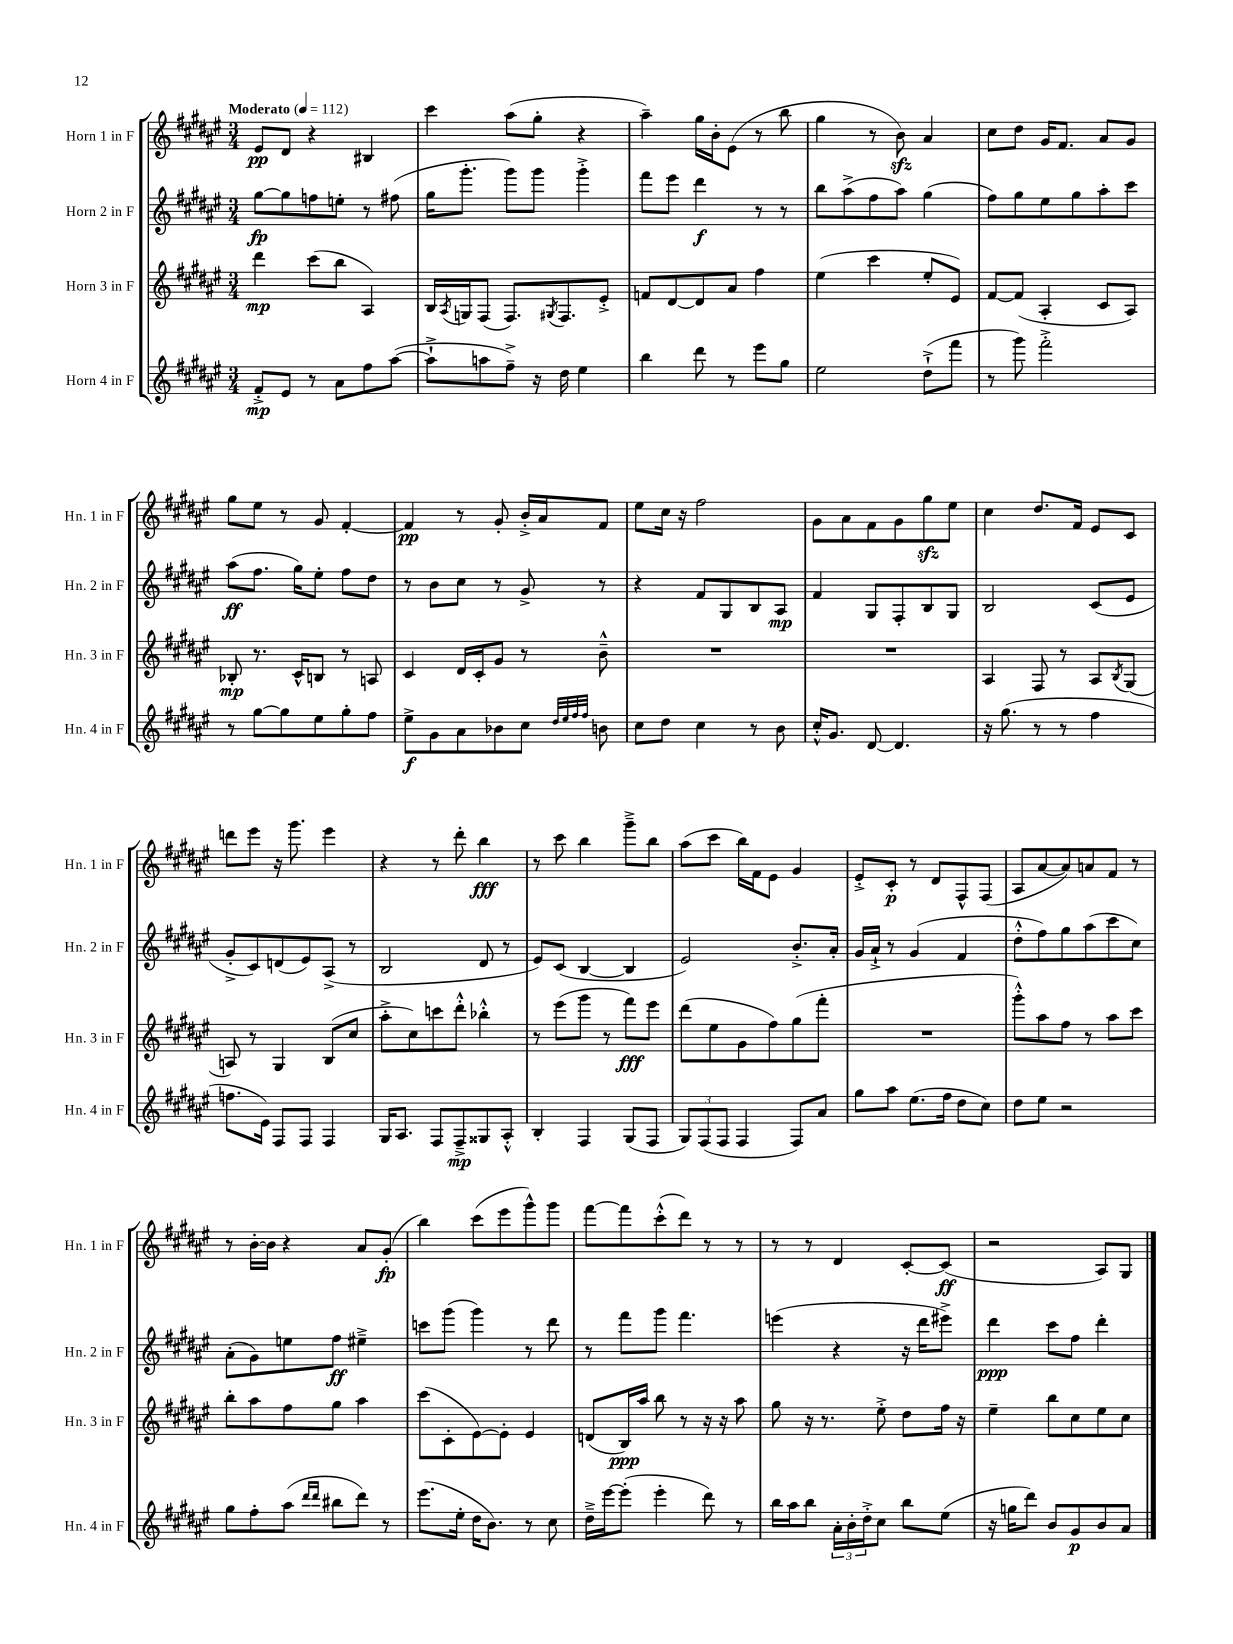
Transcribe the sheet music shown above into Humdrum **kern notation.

**kern	**dynam	**kern	**dynam	**kern	**dynam	**kern	**dynam
*part4	*part4	*part3	*part3	*part2	*part2	*part1	*part1
*staff4	*staff4	*staff3	*staff3	*staff2	*staff2	*staff1	*staff1
*I"Horn 4 in F	*	*I"Horn 3 in F	*	*I"Horn 2 in F	*	*I"Horn 1 in F	*
*I'Hn. 4 in F	*	*I'Hn. 3 in F	*	*I'Hn. 2 in F	*	*I'Hn. 1 in F	*
*clefG2	*	*clefG2	*	*clefG2	*	*clefG2	*
*k[f#c#g#d#a#e#]	*	*k[f#c#g#d#a#e#]	*	*k[f#c#g#d#a#e#]	*	*k[f#c#g#d#a#e#]	*
*M3/4	*	*M3/4	*	*M3/4	*	*M3/4	*
*MM112	*	*MM112	*	*MM112	*	*MM112	*
=1	=1	=1	=1	=1	=1	=1	=1
!	!	!	!	!	!	!LO:TX:a:B:t=Moderato	!
8f#'^/L	mp	4ddd#\	mp	[8gg#\L	fp	8e#/L	pp
8e#/J	.	.	.	8gg#\]	.	8d#/J	.
8r	.	(8ccc#\L	.	8ffn\	.	4r	.
8a#\L	.	8bb\J	.	8een'\J	.	.	.
8ff#\	.	4A#/)	.	8r	.	4B#X/	.
([8aa#\J	.	.	.	(8ff#X\	.	.	.
=2	=2	=2	=2	=2	=2	=2	=2
8aa#`^\L]	.	16B/LL	.	16gg#\KL	.	4ccc#\	.
.	.	8qA#/	.	.	.	.	.
.	.	16Gn/J	.	8.ggg#'\J	.	.	.
8aan\	.	(8F#/J	.	.	.	.	.
8ff#~^\J)	.	8.F#/L)	.	8ggg#\L)	.	(8aa#\L	.
16r	.	.	.	8ggg#\J	.	8gg#'\J	.
.	.	8qG#X/	.	.	.	.	.
16dd#\	.	8.F#/	.	.	.	.	.
4ee#\	.	.	.	4ggg#'^\	.	4r	.
.	.	8e#'^/J	.	.	.	.	.
=3	=3	=3	=3	=3	=3	=3	=3
4bb\	.	8fn/L	.	8fff#\L	.	4aa#~\)	.
.	.	[8d#/	.	8eee#\J	.	.	.
8ddd#\	.	8d#/]	.	4ddd#\	f	16gg#\LL	.
.	.	.	.	.	.	16b'\J	.
8r	.	8a#/J	.	.	.	(8e#\J	.
8eee#\L	.	4ff#\	.	8r	.	8r	.
8gg#\J	.	.	.	8r	.	8bb\	.
=4	=4	=4	=4	=4	=4	=4	=4
2ee#\	.	(4ee#\	.	8bb\L	.	4gg#\	.
.	.	.	.	(8aa#^\	.	.	.
.	.	4ccc#\	.	8ff#\	.	8r	.
.	.	.	.	8aa#\J)	.	8bzz\)	.
(8dd#`^\L	.	8ee#'/L	.	(4gg#\	.	4a#/	.
8fff#\J	.	8e#/J)	.	.	.	.	.
=5	=5	=5	=5	=5	=5	=5	=5
8r	.	[8f#/L	.	8ff#\L)	.	8cc#\L	.
8ggg#\)	.	(8f#/J]	.	8gg#\	.	8dd#\J	.
2fff#'^\	.	4A#'/	.	8ee#\	.	16g#/KL	.
.	.	.	.	.	.	8.f#/J	.
.	.	.	.	8gg#\	.	.	.
.	.	8c#/L	.	8aa#'\	.	8a#/L	.
.	.	8A#/J)	.	8ccc#\J	.	8g#/J	.
!!LO:LB:g=z
=6	=6	=6	=6	=6	=6	=6	=6
8r	.	8B-X'/	mp	(8aa#\L	ff	8gg#\L	.
[8gg#\L	.	8.r	.	8.ff#\J	.	8ee#\J	.
8gg#\]	.	.	.	.	.	8r	.
.	.	16c#^^/KL	.	16gg#\KL)	.	.	.
8ee#\	.	8Bn/J	.	8ee#'\J	.	8g#/	.
8gg#'\	.	8r	.	8ff#\L	.	[4f#'/	.
8ff#\J	.	8An/	.	8dd#\J	.	.	.
=7	=7	=7	=7	=7	=7	=7	=7
8ee#^\L	f	4c#/	.	8r	.	4f#/]	pp
8g#\	.	.	.	8b\L	.	.	.
8a#\	.	16d#/LL	.	8cc#\J	.	8r	.
.	.	16c#'/J	.	.	.	.	.
8b-X\	.	8g#/J	.	8r	.	8g#'/	.
8cc#\J	.	8r	.	8g#^/	.	16b'^/LL	.
.	.	.	.	.	.	16a#/J	.
32qqdd#/LLL	.	.	.	.	.	.	.
32qqee#/	.	.	.	.	.	.	.
32qqff#/	.	.	.	.	.	.	.
32qqff#/JJJ	.	.	.	.	.	.	.
8bn\	.	8b~^^\	.	8r	.	8f#/J	.
=8	=8	=8	=8	=8	=8	=8	=8
8cc#\L	.	2.r	.	4r	.	8ee#\L	.
8dd#\J	.	.	.	.	.	16cc#\Jk	.
.	.	.	.	.	.	16r	.
4cc#\	.	.	.	8f#/L	.	2ff#\	.
.	.	.	.	8G#/	.	.	.
8r	.	.	.	8B/	.	.	.
8b\	.	.	.	8A#/J	mp	.	.
=9	=9	=9	=9	=9	=9	=9	=9
16cc#'^^/KL	.	2.r	.	4f#/	.	8g#\L	.
8.g#/J	.	.	.	.	.	.	.
.	.	.	.	.	.	8a#\	.
[8d#/	.	.	.	8G#/L	.	8f#\	.
4.d#/]	.	.	.	8F#'/	.	8g#\	.
.	.	.	.	8B/	.	8gg#zz\	.
.	.	.	.	8G#/J	.	8ee#\J	.
=10	=10	=10	=10	=10	=10	=10	=10
16r	.	4A#/	.	2B/	.	4cc#\	.
(8.gg#\	.	.	.	.	.	.	.
8r	.	8F#/	.	.	.	8.dd#/L	.
8r	.	8r	.	.	.	.	.
.	.	.	.	.	.	16f#/Jk	.
4ff#\	.	8A#/L	.	(8c#/L	.	8e#/L	.
.	.	8qB/	.	.	.	.	.
.	.	(8G#/J	.	8e#/J	.	8c#/J	.
!!LO:LB:g=z
=11	=11	=11	=11	=11	=11	=11	=11
8.ffn\L	.	8An/)	.	8g#'^/L	.	8dddn\L	.
.	.	8r	.	8c#/)	.	8eee#\J	.
16e#\Jk)	.	.	.	.	.	.	.
8F#/L	.	4G#/	.	(8dn/	.	16r	.
.	.	.	.	.	.	8.ggg#\	.
8F#/J	.	.	.	8e#/)	.	.	.
4F#/	.	(8B/L	.	(8A#^/J	.	4eee#\	.
.	.	8cc#/J	.	8r	.	.	.
=12	=12	=12	=12	=12	=12	=12	=12
16G#/KL	.	8aa#'^\L	.	2B/	.	4r	.
8.A#/J	.	.	.	.	.	.	.
.	.	8cc#\)	.	.	.	.	.
8F#/L	.	8cccn\	.	.	.	8r	.
8F#~^/	mp	8ddd#'^^\J	.	.	.	8ddd#'\	.
8G##X/	.	4bb-X'^^\	.	8d#/	.	4bb\	fff
8A#'^^/J	.	.	.	8r	.	.	.
=13	=13	=13	=13	=13	=13	=13	=13
4B'/	.	8r	.	8e#/L)	.	8r	.
.	.	(8eee#\L	.	(8c#/J	.	8ccc#\	.
4F#/	.	8ggg#\J	.	[4B/	.	4bb\	.
.	.	8r	.	.	.	.	.
(8G#/L	.	8fff#\L)	fff	4B/]	.	8ggg#~^\L	.
8F#/J	.	8eee#\J	.	.	.	8bb\J	.
=14	=14	=14	=14	=14	=14	=14	=14
12G#/L)	.	(8ddd#\L	.	2e#/)	.	(8aa#\L	.
(12F#/	.	.	.	.	.	.	.
.	.	8ee#\	.	.	.	8ccc#\J	.
12F#/J	.	.	.	.	.	.	.
4F#/	.	8g#\	.	.	.	16bb\LL)	.
.	.	.	.	.	.	16f#\J	.
.	.	8ff#\)	.	.	.	8e#\J	.
8F#/L)	.	(8gg#\	.	8.b'^/L	.	4g#/	.
8a#/J	.	8fff#'\J	.	.	.	.	.
.	.	.	.	16a#'/Jk	.	.	.
=15	=15	=15	=15	=15	=15	=15	=15
8gg#\L	.	2.r	.	16g#/LL	.	8e#'^/L	.
.	.	.	.	16a#`^/JJ	.	.	.
8aa#\J	.	.	.	8r	.	8c#'/J	p
(8.ee#\L	.	.	.	(4g#/	.	8r	.
.	.	.	.	.	.	8d#/L	.
16ff#\Jk	.	.	.	.	.	.	.
8dd#\L	.	.	.	4f#/	.	8F#^^/	.
8cc#\J)	.	.	.	.	.	(8F#/J	.
=16	=16	=16	=16	=16	=16	=16	=16
8dd#\L	.	8ggg#'^^\L)	.	8dd#'^^\L	.	8A#/L	.
8ee#\J	.	8aa#\	.	8ff#\)	.	[8a#/	.
2r	.	8ff#\J	.	8gg#\	.	8a#/])	.
.	.	8r	.	(8aa#\	.	8an/	.
.	.	8aa#\L	.	8ccc#\	.	8f#/J	.
.	.	8ccc#\J	.	8cc#\J)	.	8r	.
!!LO:LB:g=z
=17	=17	=17	=17	=17	=17	=17	=17
8gg#\L	.	8bb'\L	.	(8a#'\L	.	8r	.
8ff#'\	.	8aa#\	.	8g#\)	.	[16b'\LL	.
.	.	.	.	.	.	16b\JJ]	.
(8aa#\J	.	8ff#\	.	8een\	.	4r	.
16qqddd#/LL	.	.	.	.	.	.	.
16qqddd#/JJ	.	.	.	.	.	.	.
8bb#X\L	.	8gg#\J	.	8ff#\J	ff	.	.
8ddd#\J)	.	4aa#\	.	4ee#X~^\	.	8a#/L	.
8r	.	.	.	.	.	(8g#'/J	fp
=18	=18	=18	=18	=18	=18	=18	=18
(8.eee#\L	.	(8ccc#\L	.	8cccn\L	.	4bb\)	.
.	.	8c#'\	.	(8ggg#\J	.	.	.
16ee#'\Jk	.	.	.	.	.	.	.
16dd#\KL	.	[8e#\)	.	4ggg#\)	.	(8ccc#\L	.
8.b\J)	.	.	.	.	.	.	.
.	.	8e#'\J]	.	.	.	8eee#\	.
8r	.	4e#/	.	8r	.	8ggg#^^\)	.
8cc#\	.	.	.	8ddd#\	.	8ggg#\J	.
=19	=19	=19	=19	=19	=19	=19	=19
16dd#~^\LL	.	(8dn/L	.	8r	.	[8fff#\L	.
[16eee#\J	.	.	.	.	.	.	.
(8eee#'\J]	.	16B/L)	ppp	8fff#\L	.	8fff#\]	.
.	.	16aa#/JJ	.	.	.	.	.
4eee#'\	.	8bb\	.	8ggg#\J	.	(8ccc#'^^\	.
.	.	8r	.	4.fff#\	.	8ddd#\J)	.
8ddd#\)	.	16r	.	.	.	8r	.
.	.	16r	.	.	.	.	.
8r	.	8aa#\	.	.	.	8r	.
=20	=20	=20	=20	=20	=20	=20	=20
16bb\LL	.	8gg#\	.	(4eeen\	.	8r	.
16aa#\J	.	.	.	.	.	.	.
8bb\J	.	16r	.	.	.	8r	.
.	.	8.r	.	.	.	.	.
24a#'\LL	.	.	.	4r	.	4d#/	.
24b'\	.	.	.	.	.	.	.
24dd#'^\J	.	.	.	.	.	.	.
8cc#\J	.	8ee#'^\	.	.	.	.	.
8bb\L	.	8dd#\L	.	16r	.	[8c#'/L	.
.	.	.	.	16ddd#\KL	.	.	.
(8ee#\J	.	16ff#\Jk	.	8eee#X^\J)	.	(8c#/J]	ff
.	.	16r	.	.	.	.	.
=21	=21	=21	=21	=21	=21	=21	=21
16r	.	4ee#~\	.	4ddd#\	ppp	2r	.
16ggn\KL	.	.	.	.	.	.	.
8ddd#\J)	.	.	.	.	.	.	.
8b/L	.	8bb\L	.	8ccc#\L	.	.	.
8g#/	p	8cc#\	.	8ff#\J	.	.	.
8b/	.	8ee#\	.	4ddd#'\	.	8A#/L)	.
8a#/J	.	8cc#\J	.	.	.	8G#/J	.
==	==	==	==	==	==	==	==
*-	*-	*-	*-	*-	*-	*-	*-
